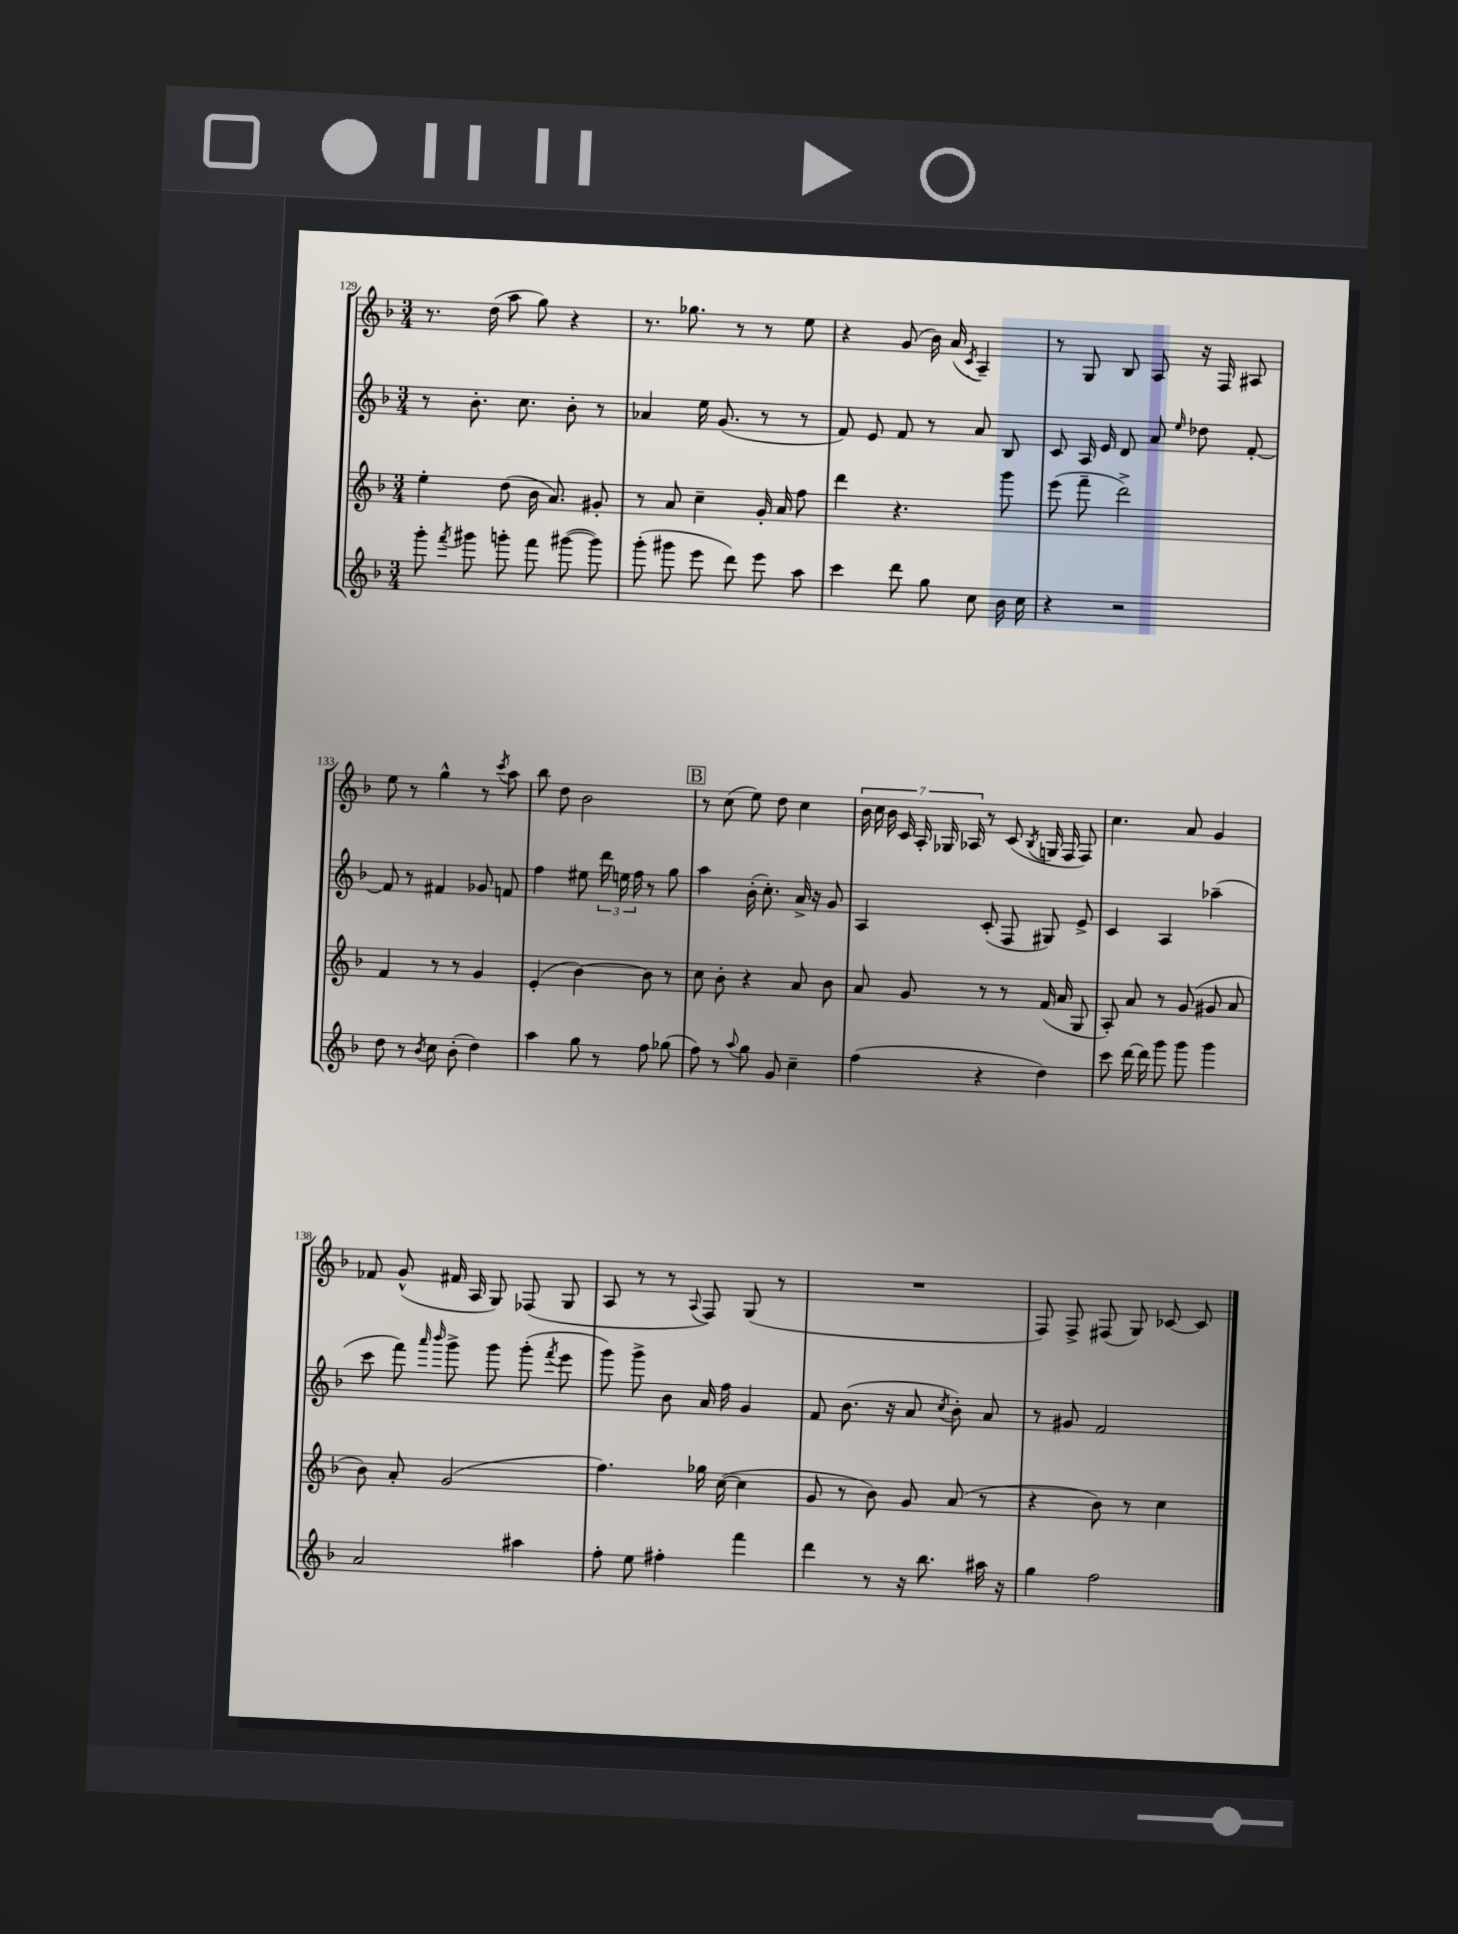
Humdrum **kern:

**kern	**kern	**kern	**kern
*part4	*part3	*part2	*part1
*staff4	*staff3	*staff2	*staff1
*clefG2	*clefG2	*clefG2	*clefG2
*k[b-]	*k[b-]	*k[b-]	*k[b-]
*M3/4	*M3/4	*M3/4	*M3/4
=129	=129	=129	=129
8ggg'\	4ee'\	8r	8.r
8qfff/	.	.	.
8ggg#X\	.	8.b-'\	.
.	.	.	(16dd\
8gggn'\	(8dd\	.	8aa\
.	.	8.cc\	.
8fff\	16b-\	.	8gg\)
.	8.a/)	.	.
([8ggg#X\	.	8b-'\	4r
8ggg#\])	8g#X'/	8r	.
=130	=130	=130	=130
(8ggg'\	8r	4a-X/	8.r
8ggg#X\	8a/	.	.
.	.	.	8.gg-X\
8eee\	4cc~\	16ee\	.
.	.	(8.g/	.
8ddd\)	.	.	8r
8eee\	16g'/	8r	8r
.	16a/	.	.
8aa\	8ff\	8r	8ee\
=131	=131	=131	=131
4ccc\	4ddd\	8f/)	4r
.	.	8e/	.
8ddd\	4.r	8f/	(8g/
8gg\	.	8r	16b-\)
.	.	.	(16a/
.	.	.	8qc/
8cc\	.	8a/	4A~/)
16b-\	8ggg\	8B-/	.
16cc\	.	.	.
=132	=132	=132	=132
4r	(8eee\	8c/	8r
.	8fff~\	16A/	8G/
.	.	16e/	.
2r	2ddd^\)	8d/	8B-/
.	.	8a/	8A/
.	.	16qqee/	.
.	.	8dd-X\	16r
.	.	.	16F/
.	.	[8f'/	8A#X/
!!LO:LB:g=z
=133	=133	=133	=133
8dd\	4f/	8f/]	8ee\
8r	.	8r	8r
8qb-/	.	.	.
8cc\	8r	4f#X/	4gg^^\
(8b-'\	8r	.	.
4dd\)	4g/	8g-X/	8r
.	.	.	8qccc/
.	.	8fn/	8aa\
=134	=134	=134	=134
4aa\	(4e'/	4ff\	8bb-\
.	.	.	8dd\
8gg\	[4b-\)	8ee#X\	2b-\
8r	.	24ddd\	.
.	.	24een\	.
.	.	24ff\	.
8ff\	8b-\]	8r	.
(8gg-X\	8r	8gg\	.
!!LO:REH:place=s1:t=B
=135	=135	=135	=135
8ff\)	8cc\	4aa\	8r
8r	8b-'\	.	(8cc\
8qqaa/	.	.	.
8gg\	4r	(16b-'\	8ee\)
.	.	8.cc'\)	.
8g/	.	.	8dd\
4cc~\	8a/	16a^/	4cc\
.	.	16r	.
.	8b-\	8g/	.
=136	=136	=136	=136
(4ff\	8a/	4A/	28b-\
.	.	.	28cc\
.	.	.	28b-\
.	.	.	28c/
.	8g/	.	.
.	.	.	28A'/
.	.	.	28G-X/
.	.	.	28A-X/
4r	8r	(8c'/	8r
.	8r	8F/	(8c/
.	.	.	8qB-/
4dd\)	(16f/	8G#X/)	16Gn/
.	16a/	.	16F/
.	8G/	8e^/	8F/)
=137	=137	=137	=137
8ccc\	8A'/)	4c/	4.cc\
[16ddd\	8a/	.	.
16ddd\]	.	.	.
8ggg\	8r	4A/	.
8ggg\	(8g/	.	8a/
4ggg\	8g#X/	(4aa-X~\	4g/
.	8a/	.	.
!!LO:LB:g=z
=138	=138	=138	=138
2a/	8b-\)	8ccc\	8f-X/
.	8a'/	8fff\)	(8g^^/
.	.	16qqaaa/	.
.	.	16qqbbb-/	.
.	(2g/	8ggg^\	16f#X/
.	.	.	16A/
.	.	8ggg\	8G/)
4aa#X\	.	(8ggg'\	(8F-X/
.	.	8qfff/	.
.	.	8eee\	8G/
=139	=139	=139	=139
8ff'\	4.ff\)	8ggg\)	8A/
8ee\	.	8ggg^\	8r
4ff#X'\	.	8b-\	8r
.	.	.	8qqA/
.	16gg-X\	16a/	8F/)
.	([16cc\	16ff\	.
4fff\	4cc\]	4g/	(8G/
.	.	.	8r
=140	=140	=140	=140
4ddd\	8g/	8f/	2.r
.	8r	(8.b-\	.
8r	8b-\)	.	.
.	.	16r	.
16r	8g/	8a/	.
8.bb-\	.	.	.
.	.	8qcc/	.
.	(8a/	8b-'\)	.
16aa#X\	8r	8a/	.
16r	.	.	.
=141	=141	=141	=141
4gg\	4r	8r	8F/)
.	.	8g#X/	8F^/
2ff\	8b-\)	2f/	(8F#X/
.	8r	.	8G/)
.	4cc\	.	[8c-X/
.	.	.	8c-/]
==	==	==	==
*-	*-	*-	*-
